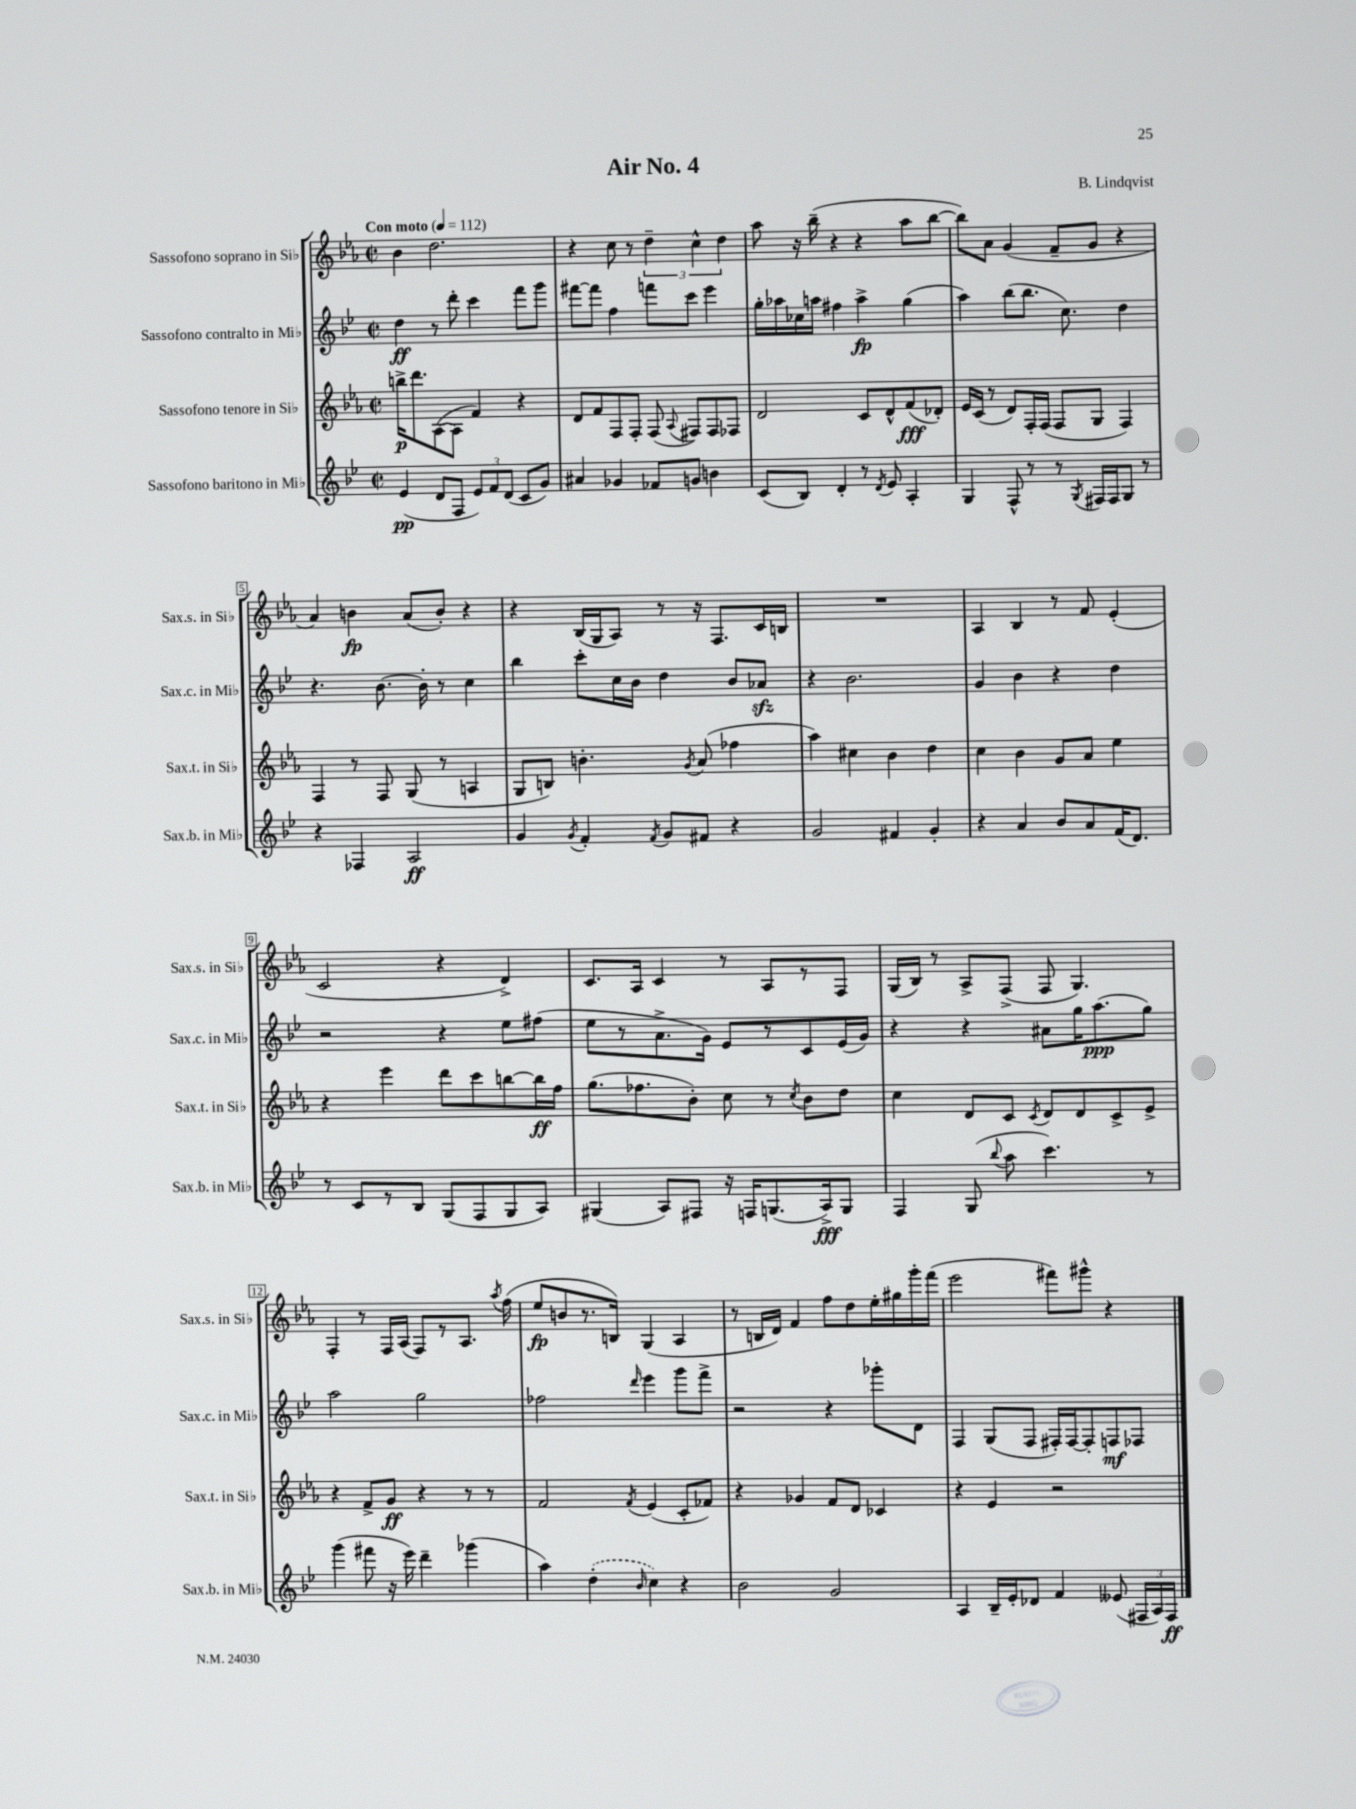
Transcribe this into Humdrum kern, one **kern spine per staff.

**kern	**kern	**kern	**kern
*staff4	*staff3	*staff2	*staff1
*clefG2	*clefG2	*clefG2	*clefG2
*k[b-e-]	*k[b-e-a-]	*k[b-e-]	*k[b-e-a-]
*M2/2	*M2/2	*M2/2	*M2/2
*met(c|)	*met(c|)	*met(c|)	*met(c|)
*MM112	*MM112	*MM112	*MM112
(4e-/	16bb^\LK	4dd\	4b-\
.	8.ddd\	.	.
8d/L	([8A-\	8r	2.dd\
8F/J	8A-\]J	8ddd'\	.
12e-/L)	4f/)	4ccc\	.
12f/	.	.	.
(12d/J	.	.	.
8c/L	4r	8fff\L	.
8g/J)	.	8ggg\J	.
=	=	=	=
4a#/	8d/L	[8fff#\L	4r
.	8f/	8fff#\]J	.
4g-/	8F/	4ff\	8cc\
.	8F'/J	.	8r
8f-/L	(8F/	8fff\L	6dd~\
.	8qqA-/	.	.
8g/J	8F#/L)	8ccc\J	.
.	.	.	6cc^^\
4b\	8F#/	4eee-\	.
.	.	.	6dd\
.	8F-/J	.	.
=	=	=	=
(8c/L	2d/	16gg'\LL	8aa-\
.	.	16aa-\	.
8B-/J)	.	16cc-\	16r
.	.	16aa\JJ	(16bb-~\
4d'/	.	4ff#\	4r
8r	8c/L	4aa^\	4r
8qd/	.	.	.
8e-/	8d^^/	.	.
4A'/	(8f/	(4gg\	8aa-\L
.	8d-'/J)	.	[8bb-\J
=	=	=	=
4G/	16e-/LL	4aa\)	8bb-\]L)
.	(16c/JJ	.	.
.	8r	.	8a-\J
8F^^/	8d/L)	(8bb-\L	(4g/
8r	16F'/L	8.bb-\J	.
.	(16F/JJ	.	.
8r	8F/L	.	8f~/L
.	.	8.cc\)	.
8qG/	.	.	.
16F#/LL	8G/J	.	8g/J
16F#/J	.	.	.
8G/J	4F/)	4dd\	4r
8r	.	.	.
=	=	=	=
4r	4F/	4.r	4a-/)
4F-/	8r	.	4b\
.	8F/	[8.b-\	.
2A/	(8G/	.	(8a-/L
.	.	16b-'\]	.
.	8r	8r	8b'/J)
.	4A/	4cc\	4r
=	=	=	=
4g/	8G/L	4bb-\	4r
.	8B/J)	.	.
8qg/	.	.	.
4f'/	4.b'\	8ccc'\L	(16B-/LL
.	.	.	16G/J
.	.	16cc\L	8A-/J)
.	.	16b-\JJ	.
8qf/	.	.	.
8g/L	.	4dd\	8r
.	8qg/	.	.
8f#/J	(8a-/	.	16r
.	.	.	8.F/L
4r	4ff-\	8b-/L	.
.	.	8a-/J	16c/L
.	.	.	16B/JJ
=	=	=	=
2g/	4aa-\)	4r	1r
.	4cc#\	2.b-\	.
4f#/	4b-\	.	.
4g'/	4dd\	.	.
=	=	=	=
4r	4cc\	4g/	4A-/
4a/	4b-\	4b-\	4B-/
8b-/L	8g/L	4r	8r
8a/	8a-/J	.	8f/
(16f/K	4ee-\	4dd\	(4e-'/
8.d/J)	.	.	.
=	=	=	=
8r	4r	2r	2c/
8c/L	.	.	.
8r	4eee-\	.	.
8B-/J	.	.	.
(8G/L	8ddd\L	4r	4r
8F/	8ccc\	.	.
8G/	[8bb\	8ee-\L	4d^/)
8A/J)	16bb\]L	(8ff#\J	.
.	16ff\JJ	.	.
=	=	=	=
(4G#/	(8.gg\L	8ee-\L	8.c/L
.	.	8r	.
.	8.ff-\	.	16A-/Jk
8A/L)	.	8.a^\	4c/
8F#/J	8b-'\J)	.	.
.	.	16g\Jk)	.
16r	8cc\	8e-/L	8r
16F/LK	.	.	.
(8.G/	8r	8r	8A-/L
.	8qcc/	.	.
.	8b-\L	8c/	8r
16A^/k)	.	.	.
8G/J	8dd\J	(16e-/L	8F/J
.	.	16g/JJ)	.
=	=	=	=
4F/	4cc\	4r	(16G/LL
.	.	.	16B-/JJ)
.	.	.	8r
(8G/	8d/L	4r	8A-^/L
8qqbb-/	.	.	.
8aa\	8c/J	.	(8F^/J
.	8qc/	.	.
4.ccc\)	8d/L	8a#\L	8F/
.	8d/	16gg\K	4.G/)
.	.	(8.aa\	.
.	8c^/	.	.
8r	8e-^/J	8gg\J)	.
=	=	=	=
(4ggg\	4r	2aa\	4F'/
8fff#\	8f^/L	.	8r
16r	8g/J	.	16F/LL
16eee-\)	.	.	(16A-/JJ
4ddd~\	4r	2gg\	8F/L)
.	.	.	8r
(4ggg-\	8r	.	8.A-/J
.	8r	.	.
.	.	.	8qaa-/
.	.	.	(16ff\
=	=	=	=
4aa\)	2f/	2ff-\	8ee-/L
.	.	.	8b/
(4dd'\	.	.	8.r
.	.	.	16B/Jk)
16qqb-/	8qf/	16qqddd/	.
4cc\)	(4e-/	4eee-\	(4G/
4r	8c'/L	8ggg\L	4A-/
.	8f-/J)	8fff^\J	.
=	=	=	=
2b-\	4r	2r	8r
.	.	.	16B/LL
.	.	.	16d/JJ)
.	4g-/	.	4f/
2g/	8f/L	4r	8ff\L
.	8d/J	.	8dd\
.	4c-/	8ggg-'\L	16ee-'\L
.	.	.	16gg#\
.	.	8d\J	16ggg'\
.	.	.	(16fff\JJ
=	=	=	=
4A/	4r	4F/	2eee-\
16B-~/LL	4e-/	(8G/L	.
16e-'/J	.	.	.
8d-/J	.	8F/J	.
4f/	2r	16F#'/LL)	8fff#\L)
.	.	[16F#/J	.
.	.	8F#'/]	8ggg#^^\J
(8e--/	.	8F/	4r
24F#/LL	.	8F-/J	.
24A/)	.	.	.
24F#/JJ	.	.	.
==	==	==	==
*-	*-	*-	*-
